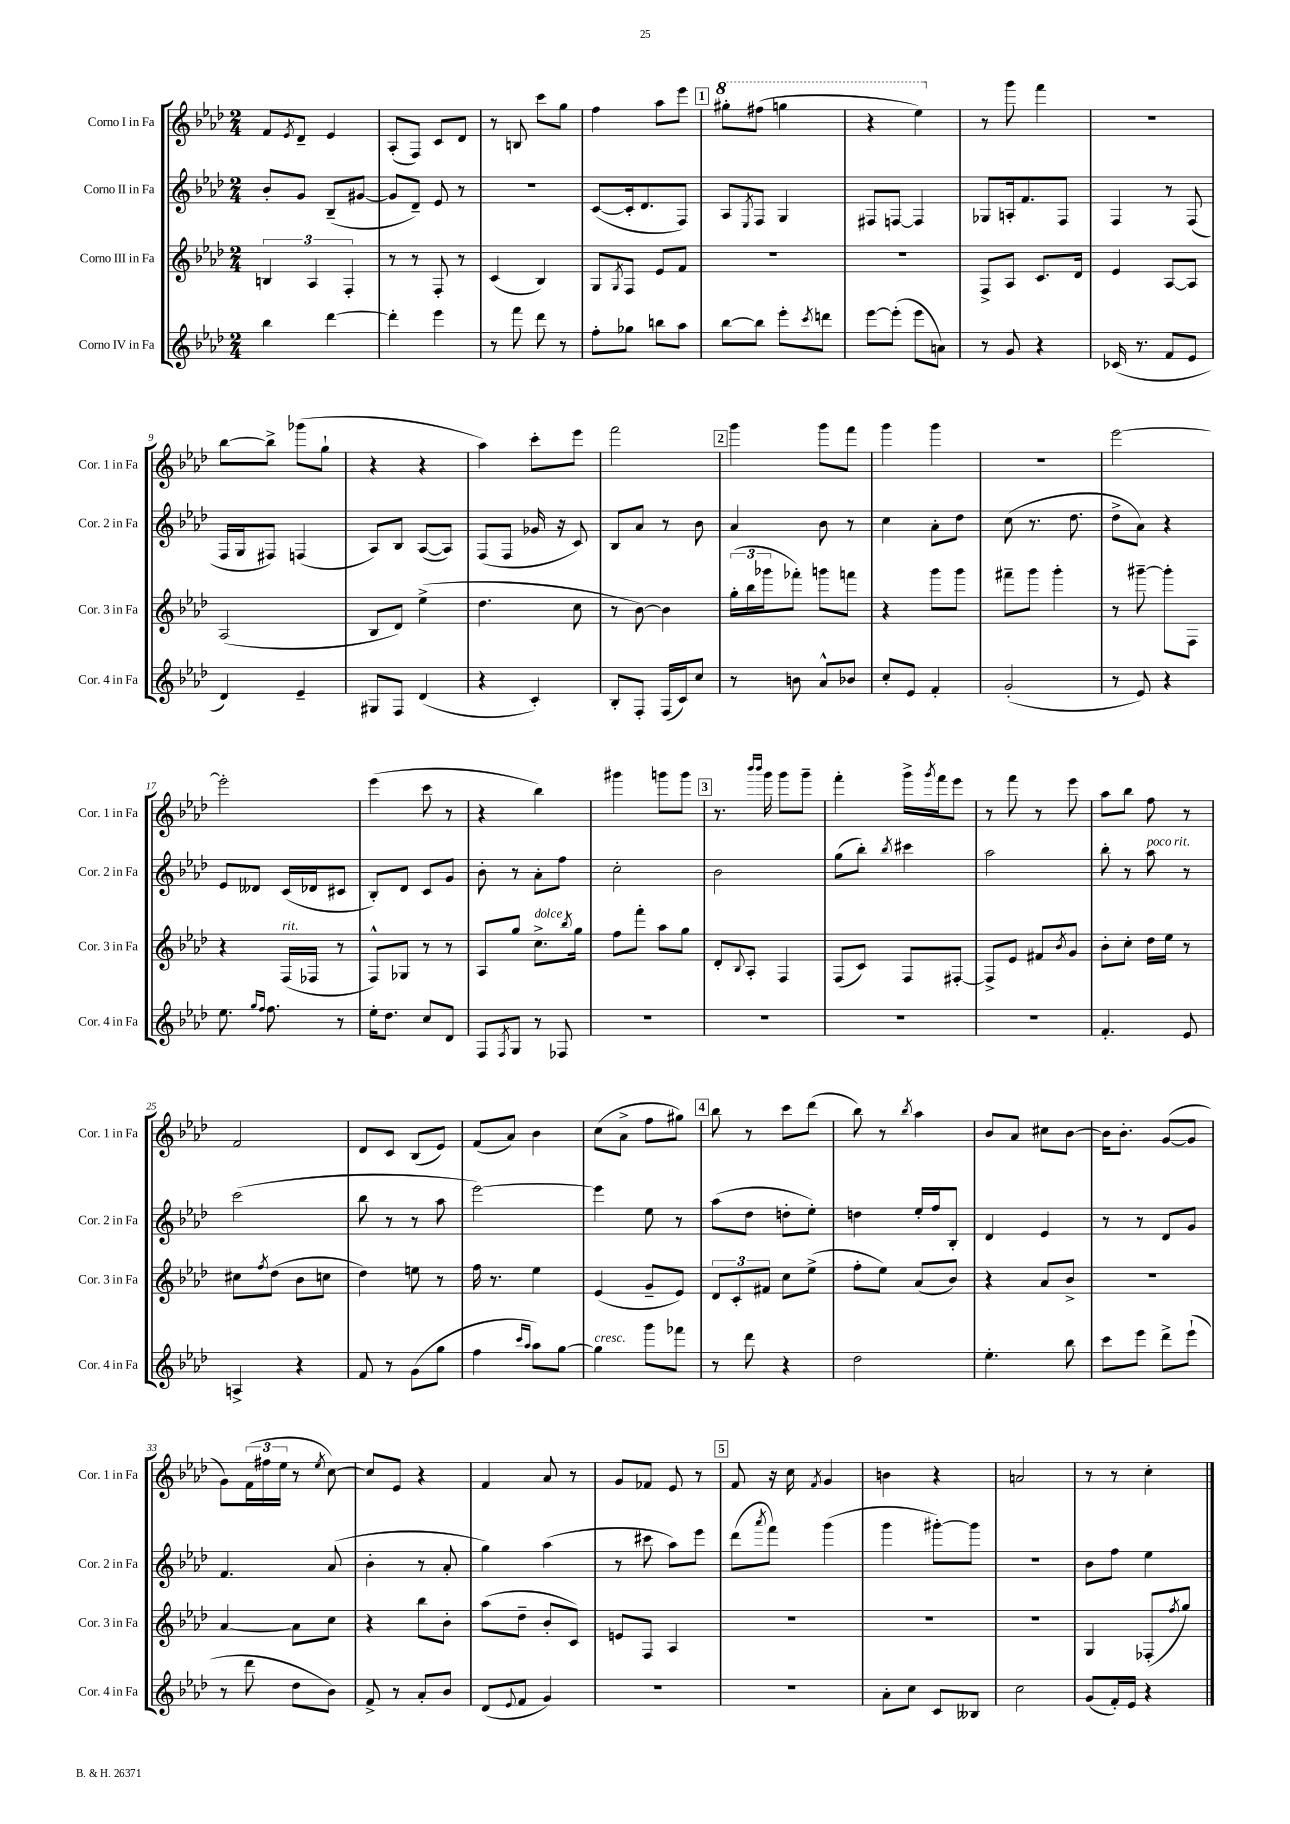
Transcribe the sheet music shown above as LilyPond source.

<<
\new StaffGroup <<
\new Staff = "s0" \with { instrumentName = "Corno I in Fa" shortInstrumentName = "Cor. 1 in Fa" } {
    \clef treble \key aes \major \numericTimeSignature \time 2/4
    f'8 \acciaccatura { ees'8 } des'8-- ees'4 |
    aes8-.( f8) c'8 des'8 |
    r8 b8 c'''8 g''8 |
    f''4 aes''8 ees'''8 |
    \mark \markup { \box "1" } \ottava #1 gis'''8-. fis'''8( g'''4 |
    r4 ees'''4) \ottava #0 |
    r8 g'''8 f'''4 |
    R2 |
    bes''8~ bes''8-> ges'''8( g''8-! |
    r4 r4 |
    aes''4) c'''8-. ees'''8 |
    f'''2 |
    \mark \markup { \box "2" } g'''4 g'''8 f'''8 |
    g'''4 g'''4 |
    R2 |
    ees'''2~ |
    ees'''2-. |
    ees'''4( c'''8 r8 |
    r4 bes''4) |
    gis'''4 g'''8 g'''8 |
    \mark \markup { \box "3" } r8. \grace { bes'''16 bes'''16 } g'''16 g'''8 g'''8-- |
    f'''4-. g'''16-> \acciaccatura { g'''8 } f'''16 ees'''8 |
    r8 f'''8 r8 ees'''8 |
    aes''8 bes''8 f''8 r8 |
    f'2 |
    des'8 c'8 bes8( ees'8) |
    f'8( aes'8) bes'4 |
    c''8( aes'8-> f''8 gis''8) |
    \mark \markup { \box "4" } bes''8 r8 c'''8 des'''8( |
    bes''8) r8 \acciaccatura { bes''8 } aes''4 |
    bes'8 aes'8 cis''8 bes'8~ |
    bes'16 bes'8.-. g'8~( g'8 |
    g'8) \tuplet 3/2 { f'16( fis''16 ees''16 } r8 \acciaccatura { ees''8 } c''8~) |
    c''8 ees'8 r4 |
    f'4 aes'8 r8 |
    g'8 fes'8 ees'8 r8 |
    \mark \markup { \box "5" } f'8 r16 c''16 \acciaccatura { f'8 } g'4 |
    b'4 r4 |
    a'2 |
    r8 r8 c''4-. \bar "|." |
}
\new Staff = "s1" \with { instrumentName = "Corno II in Fa" shortInstrumentName = "Cor. 2 in Fa" } {
    \clef treble \key aes \major \numericTimeSignature \time 2/4
    bes'8-. g'8 bes8--( gis'8~ |
    gis'8 des'8--) ees'8 r8 |
    r2 |
    c'8~( c'16-. des'8. f8) |
    \mark \markup { \box "1" } aes8 \acciaccatura { ees8 } f8 g4 |
    fis8 f8~ f4 |
    ges8 a16-. f'8. f8 |
    f4 r8 f8( |
    f16 g16 fis8) f4( |
    aes8) bes8 aes8~( aes8) |
    f8( f8 ges'16 r16 c'8) |
    bes8 aes'8 r8 bes'8 |
    \mark \markup { \box "2" } aes'4 bes'8 r8 |
    c''4 aes'8-. des''8 |
    c''8( r8. des''8. |
    des''8-> aes'8) r4 |
    ees'8 deses'8 c'16( des'16 cis'8 |
    bes8-.) des'8 c'8 g'8 |
    bes'8-. r8 aes'8-. f''8 |
    c''2-. |
    \mark \markup { \box "3" } bes'2 |
    g''8( bes''8-.) \acciaccatura { bes''8 } cis'''4 |
    aes''2 |
    bes''8-. r8 aes''8^\markup { \italic "poco rit." } r8 |
    c'''2( |
    bes''8 r8 r8 aes''8 |
    ees'''2~) |
    ees'''4 ees''8 r8 |
    \mark \markup { \box "4" } aes''8( des''8 d''8-. ees''8-.) |
    d''4 ees''16-. f''16 bes8-. |
    des'4 ees'4 |
    r8 r8 des'8 g'8 |
    f'4. aes'8( |
    bes'4-. r8 aes'8-. |
    g''4) aes''4( |
    r8 cis'''8 aes''8) ees'''8 |
    \mark \markup { \box "5" } des'''8( \acciaccatura { aes'''8 } f'''8) g'''4( |
    g'''4 gis'''8~-.) gis'''8 |
    r2 |
    bes'8 f''8 ees''4 \bar "|." |
}
\new Staff = "s2" \with { instrumentName = "Corno III in Fa" shortInstrumentName = "Cor. 3 in Fa" } {
    \clef treble \key aes \major \numericTimeSignature \time 2/4
    \tuplet 3/2 { b4 aes4 f4-. } |
    r8 r8 f8-. r8 |
    c'4( bes4) |
    g8 \acciaccatura { g8 } f8 ees'8 f'8 |
    \mark \markup { \box "1" } R2 |
    R2 |
    f8-> aes8 c'8. des'16 |
    ees'4 aes8~ aes8 |
    aes2( |
    bes8 des'8) ees''4->( |
    des''4. c''8 |
    r8 bes'8~) bes'4 |
    \mark \markup { \box "2" } \tuplet 3/2 { g''16-.( bes''16 ges'''16 } fes'''8-.) g'''8 f'''8 |
    r4 g'''8 g'''8 |
    fis'''8-- g'''8 g'''4-. |
    r8 gis'''8~-- gis'''8-. f8 |
    r4 f16^\markup { \italic "rit." }( fes16 r8 |
    f8-^) ges8 r8 r8 |
    aes8 g''8 c''8.->^\markup { \italic "dolce" } \acciaccatura { bes''8 } g''16 |
    f''8 f'''8-. aes''8 g''8 |
    \mark \markup { \box "3" } des'8-. \appoggiatura { bes8 } aes8-. f4 |
    f8( c'8) f8 fis8~-. |
    fis8-> ees'8 fis'8 \acciaccatura { bes'8 } g'8 |
    bes'8-. c''8-. des''16 ees''16 r8 |
    cis''8 \acciaccatura { f''8 } des''8( bes'8 c''8 |
    des''4) e''8 r8 |
    f''16 r8. ees''4 |
    ees'4( g'8-- ees'8) |
    \mark \markup { \box "4" } \tuplet 3/2 { des'8 c'8-. fis'8 } c''8 ees''8->( |
    f''8-. ees''8) aes'8( bes'8) |
    r4 aes'8 bes'8-> |
    r2 |
    aes'4~ aes'8 c''8 |
    r4 bes''8 bes'8-. |
    aes''8( des''8-- bes'8-. c'8) |
    e'8 f8 aes4 |
    \mark \markup { \box "5" } R2 |
    R2 |
    R2 |
    g4 fes8-.( \acciaccatura { f''8 } g''8) \bar "|." |
}
\new Staff = "s3" \with { instrumentName = "Corno IV in Fa" shortInstrumentName = "Cor. 4 in Fa" } {
    \clef treble \key aes \major \numericTimeSignature \time 2/4
    bes''4 des'''4~ |
    des'''4-. ees'''4 |
    r8 f'''8 des'''8 r8 |
    f''8-. ges''8 b''8 aes''8 |
    \mark \markup { \box "1" } bes''8~ bes''8 ees'''8-. \acciaccatura { c'''8 } d'''8 |
    ees'''8~ ees'''8-.( ees'''8 a'8) |
    r8 g'8 r4 |
    ces'16( r8. f'8 ees'8 |
    des'4) ees'4-- |
    gis8 f8 des'4( |
    r4 c'4-.) |
    bes8-. f8-. f16( c'16) c''8 |
    \mark \markup { \box "2" } r8 b'8 aes'8-^ bes'8 |
    c''8-. ees'8 f'4-. |
    g'2-.( |
    r8 ees'8) r4 |
    ees''8. \grace { g''16 f''16 } f''8. r8 |
    ees''16-. des''8. c''8 des'8 |
    f8 \acciaccatura { f8 } g8 r8 fes8 |
    R2 |
    \mark \markup { \box "3" } R2 |
    R2 |
    R2 |
    f'4.-. ees'8 |
    a4-> r4 |
    f'8 r8 g'8( g''8 |
    f''4 \grace { c'''16 aes''16 } aes''8) g''8~ |
    g''4^\markup { \italic "cresc." } g'''8 fes'''8 |
    \mark \markup { \box "4" } r8 des'''8 r4 |
    des''2 |
    ees''4.-. bes''8 |
    c'''8 ees'''8 des'''8-> ees'''8-!( |
    r8 des'''8 des''8 bes'8) |
    f'8-> r8 aes'8-. bes'8 |
    des'8( \appoggiatura { ees'8 } f'8 g'4) |
    r2 |
    \mark \markup { \box "5" } r2 |
    aes'8-. c''8 c'8 beses8 |
    c''2 |
    g'8( f'16-.) ees'16 r4 \bar "|." |
}
>>
>>
